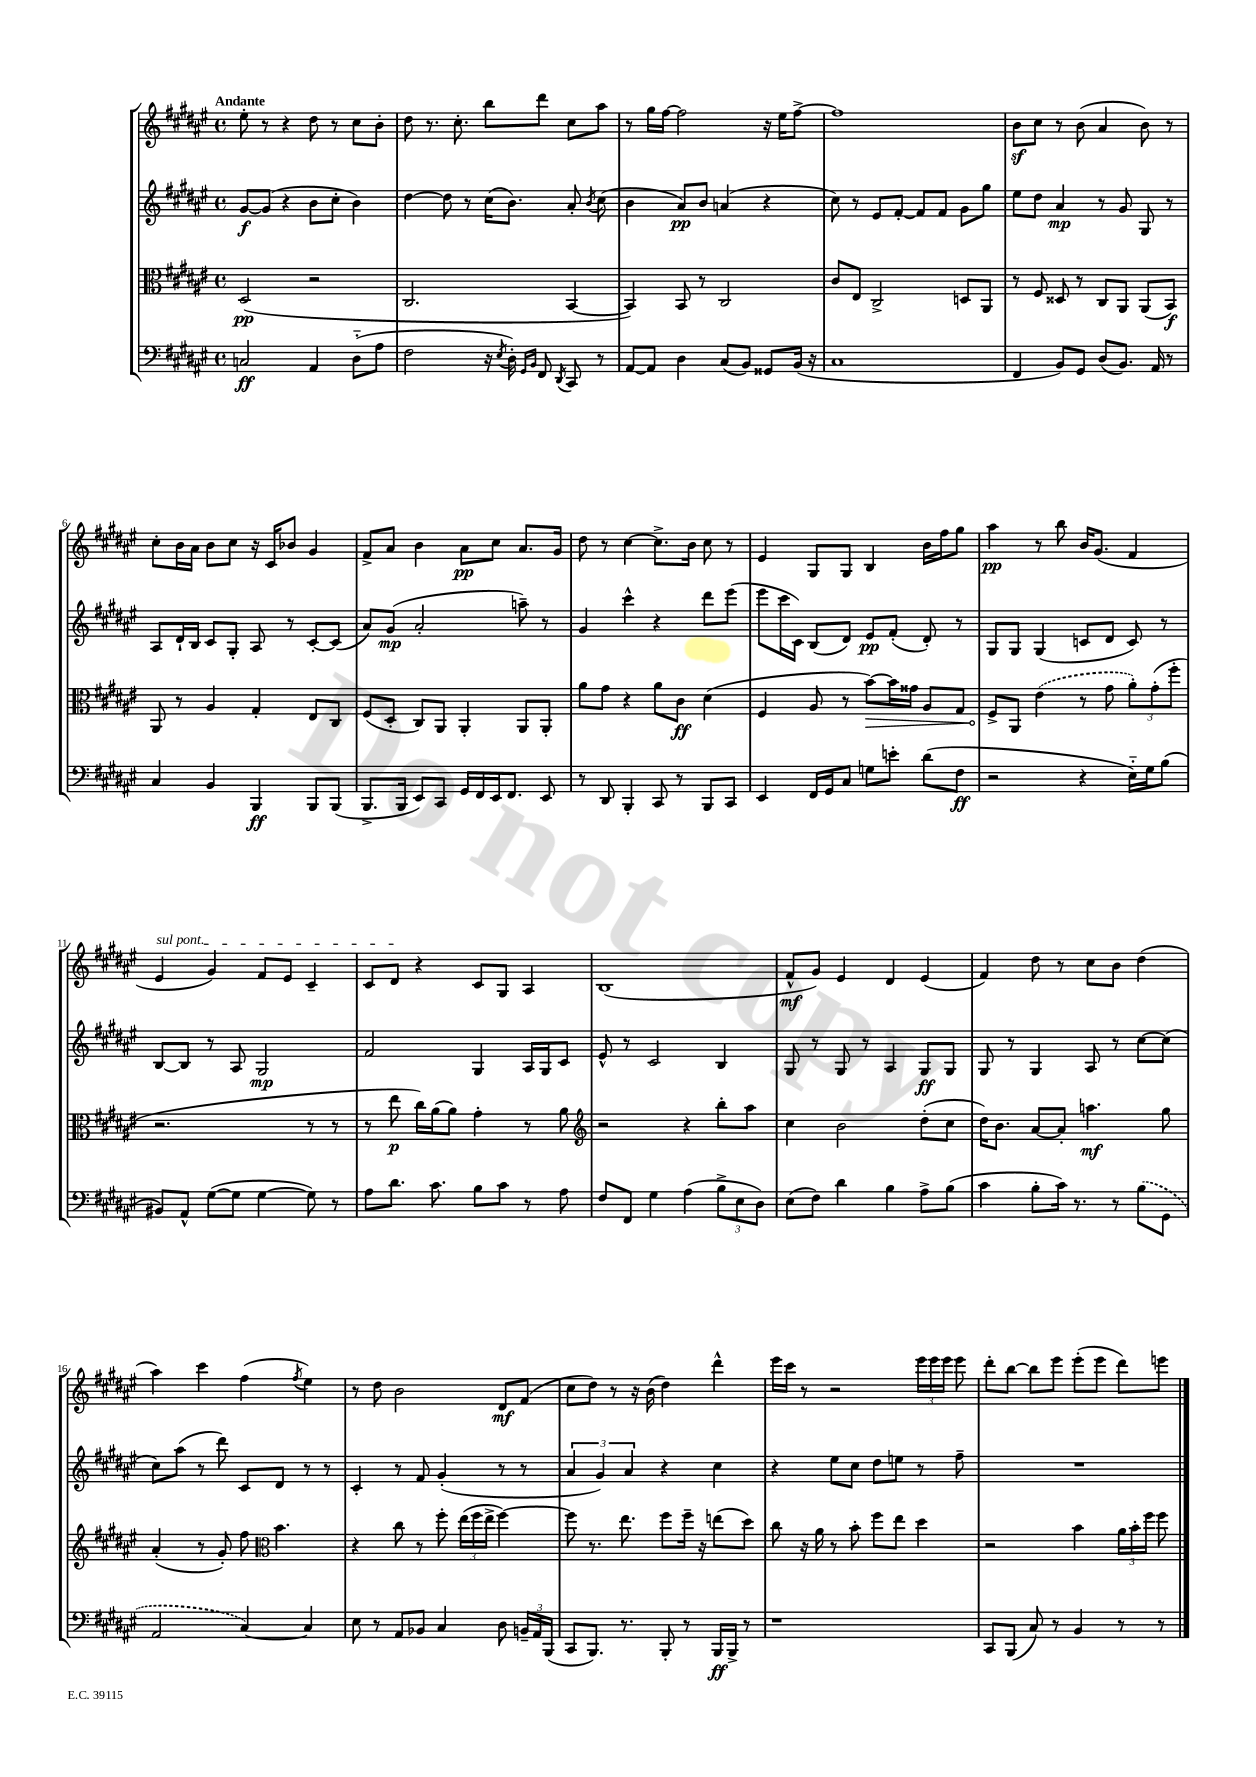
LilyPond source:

<<
\new StaffGroup <<
\new Staff = "s0" {
    \clef treble \key fis \major \defaultTimeSignature \time 4/4 \tempo "Andante"
    \autoBeamOff eis''8-. r8 r4 dis''8 r8 cis''8[ b'8]-. |
    dis''8 r8. cis''8.-. b''8[ dis'''8] cis''8[ ais''8] |
    r8 gis''16[ fis''16]~ fis''2 r16 eis''16[ fis''8]~-> |
    fis''1 |
    b'8[\sf cis''8] r8 b'8( ais'4 b'8) r8 |
    cis''8[-. b'16 ais'16] b'8[ cis''8] r16 cis'16[ bes'8] gis'4 |
    fis'8[-> ais'8] b'4 ais'8[\pp cis''8] ais'8.[ gis'16] |
    dis''8 r8 cis''4~ cis''8.[-> b'16] cis''8 r8 |
    eis'4 gis8[ gis8] b4 b'16[ fis''16 gis''8] |
    ais''4\pp r8 b''8 b'16[ gis'8.]( fis'4 |
    \once \override TextSpanner.bound-details.left.text = \markup { \italic "sul pont." } eis'4\startTextSpan gis'4) fis'8[ eis'8] cis'4-- |
    cis'8[ dis'8]\stopTextSpan r4 cis'8[ gis8] ais4 |
    b1( |
    fis'8[-^\mf gis'8]) eis'4 dis'4 eis'4( |
    fis'4) dis''8 r8 cis''8[ b'8] dis''4( |
    ais''4) cis'''4 fis''4( \acciaccatura { fis''8 } eis''4) |
    r8 dis''8 b'2 dis'8[\mf fis'8]( |
    cis''8[ dis''8]) r8 r16 b'16( dis''4) dis'''4-^ |
    eis'''16[ cis'''16] r8 r2 \tuplet 3/2 { eis'''16[ eis'''16 eis'''16] } eis'''8 |
    dis'''8[-. b''8]~ b''8[ eis'''8] eis'''8[-.( eis'''8] dis'''8[) e'''8] \bar "|." |
}
\new Staff = "s1" {
    \clef treble \key fis \major \defaultTimeSignature \time 4/4
    \autoBeamOff gis'8[~\f gis'8]( r4 b'8[ cis''8]-. b'4) |
    dis''4~ dis''8 r8 cis''16[( b'8.]) ais'8-. \acciaccatura { b'8 } cis''8( |
    b'4 ais'8[\pp) b'8] a'4( r4 |
    cis''8) r8 eis'8[ fis'8]~-. fis'8[ fis'8] gis'8[ gis''8] |
    eis''8[ dis''8] ais'4\mp r8 gis'8 gis8 r8 |
    ais8[ dis'16-! b16] cis'8[ gis8]-. ais8 r8 cis'8[~-. cis'8]( |
    ais'8[) gis'8]\mp( ais'2-. a''8--) r8 |
    gis'4 cis'''4-^ r4 dis'''8[ eis'''8]( |
    eis'''8[ cis'''16 cis'16]) b8[( dis'8]) eis'8[\pp fis'8]-.( dis'8-.) r8 |
    gis8[ gis8] gis4( c'8[ dis'8] c'8) r8 |
    b8[~ b8] r8 ais8 gis2\mp |
    fis'2 gis4 ais16[ gis16 cis'8] |
    eis'8-^ r8 cis'2 b4 |
    gis8 r8 gis8 r8 ais4 gis8[\ff gis8] |
    gis8 r8 gis4 ais8 r8 cis''8[~ cis''8]( |
    cis''8[) ais''8]( r8 dis'''8) cis'8[ dis'8] r8 r8 |
    cis'4-. r8 fis'8 gis'4-.( r8 r8 |
    \tuplet 3/2 { ais'4 gis'4) ais'4 } r4 cis''4 |
    r4 eis''8[ cis''8] dis''8[ e''8] r8 fis''8-- |
    R1 \bar "|." |
}
\new Staff = "s2" {
    \clef alto \key fis \major \defaultTimeSignature \time 4/4
    \autoBeamOff dis2\pp( r2 |
    cis2. b,4~ |
    b,4) b,8 r8 cis2 |
    cis'8[ eis8] cis2-> d8[ ais,8] |
    r8 fis8 disis8 r8 cis8[ ais,8] ais,8[( b,8]\f) |
    ais,8 r8 ais4 gis4-. eis8[ cis8] |
    fis8[( dis8]-. cis8[) ais,8] ais,4-. ais,8[ ais,8]-. |
    ais'8[ gis'8] r4 ais'8[ cis'8]\ff dis'4( |
    fis4 ais8 r8 \once \override Hairpin.circled-tip = ##t b'8[~\>) b'16 gisis'16] ais8[ gis8] |
    fis8[->\! ais,8] \once \slurDashed eis'4( r8 gis'8 \tuplet 3/2 { ais'8[-.) gis'8-.( fis''8]-. } |
    r2. r8 r8 |
    r8 eis''8\p cis''16[) ais'16( ais'8]) gis'4-. r8 ais'8 |
    \clef treble r2 r4 b''8[-. ais''8] |
    cis''4 b'2 dis''8[-.( cis''8] |
    dis''16[) b'8.] ais'8[~ ais'8]-. a''4.\mf gis''8 |
    ais'4-.( r8 gis'8-.) fis''8 \clef alto b'4. |
    r4 cis''8 r8 fis''8-. \tuplet 3/2 { eis''16[( fis''16 eis''16]-> } fis''4~) |
    fis''8 r8. eis''8. fis''8[ fis''16]-- r16 e''8[( dis''8]) |
    cis''8 r16 ais'16 r8 b'8-. fis''8[ eis''8] dis''4 |
    r2 b'4 \tuplet 3/2 { ais'16[ b'16-. fis''16] } fis''8 \bar "|." |
}
\new Staff = "s3" {
    \clef bass \key fis \major \defaultTimeSignature \time 4/4
    \autoBeamOff c2\ff ais,4 dis8[-_( ais8] |
    fis2 r16 \acciaccatura { eis8 } dis16-.) \grace { gis,16[ b,16] } fis,8 \acciaccatura { dis,8 } cis,8 r8 |
    ais,8[~ ais,8] dis4 cis8[( b,8]) gisis,8[ b,16]( r16 |
    cis1 |
    fis,4 b,8[) gis,8] dis8[( b,8.]) ais,16 r8 |
    cis4 b,4 b,,4\ff b,,8[ b,,8]( |
    b,,8.[-> b,,16] eis,8[) cis,8] gis,16[ fis,16 eis,16 fis,8.] eis,8 |
    r8 dis,8 b,,4-. cis,8 r8 b,,8[ cis,8] |
    eis,4 fis,16[ gis,16 cis8] g8[ e'8]-. dis'8[( fis8]\ff |
    r2 r4 eis16[-_) gis16 b8]( |
    bis,8[) ais,8]-^ gis8[~( gis8] gis4~ gis8) r8 |
    ais8[ dis'8.] cis'8. b8[ cis'8] r8 ais8 |
    fis8[ fis,8] gis4 ais4( \tuplet 3/2 { b8[-> eis8 dis8]) } |
    eis8[( fis8]) dis'4 b4 ais8[-> b8]( |
    cis'4 b8[-. cis'16]) r8. r8 \once \slurDashed b8[( gis,8] |
    ais,2 cis4~) cis4 |
    eis8 r8 ais,8[ bes,8] cis4 dis8 \tuplet 3/2 { b,16[-- ais,16 b,,16]( } |
    cis,8[ b,,8.]) r8. b,,8-. r8 b,,16[\ff b,,16]-> r8 |
    r1 |
    cis,8[ b,,8]( cis8) r8 b,4 r8 r8 \bar "|." |
}
>>
>>
